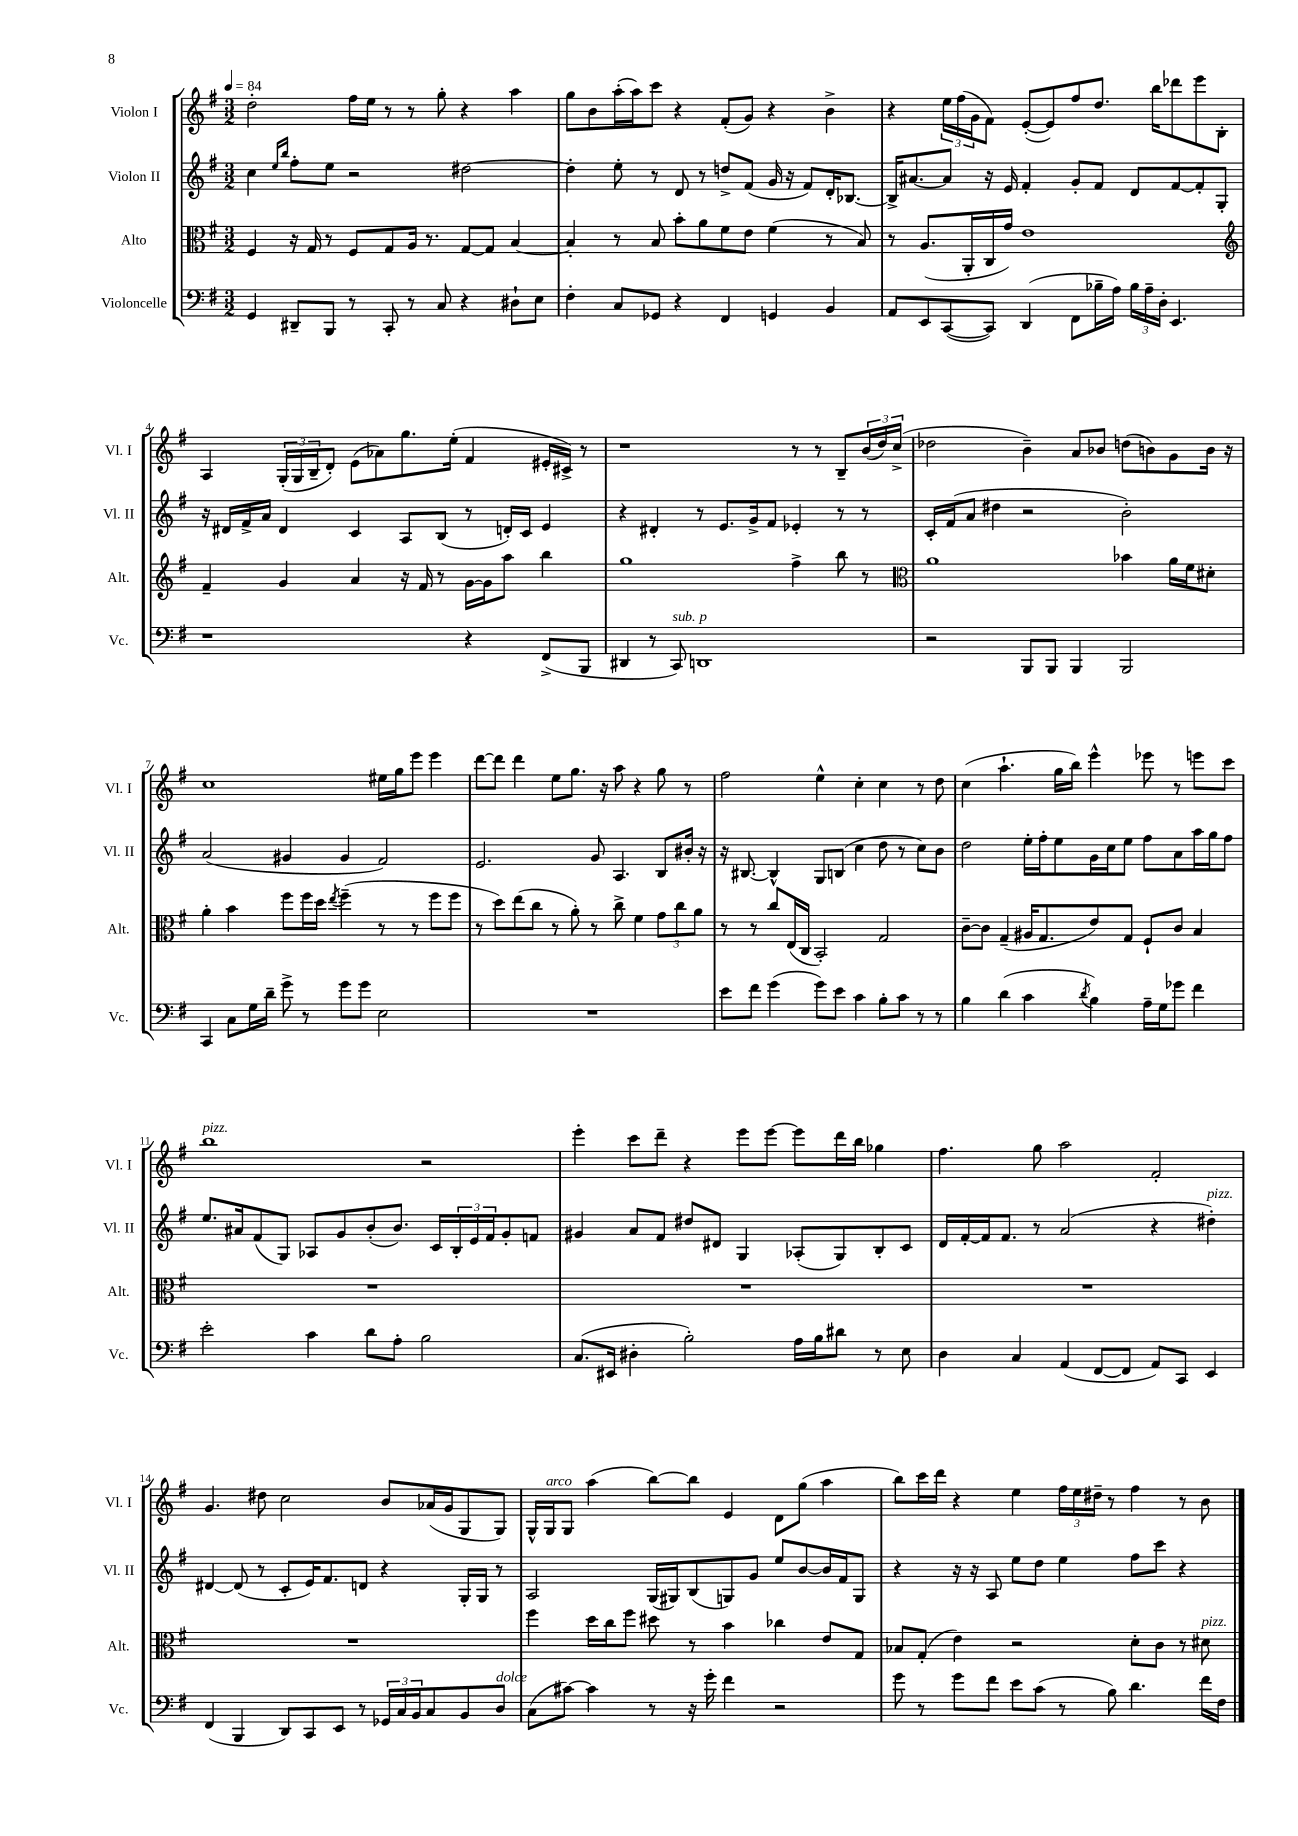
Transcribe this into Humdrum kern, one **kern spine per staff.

**kern	**kern	**kern	**kern
*part4	*part3	*part2	*part1
*staff4	*staff3	*staff2	*staff1
*I"Violoncelle	*I"Alto	*I"Violon II	*I"Violon I
*I'Vc.	*I'Alt.	*I'Vl. II	*I'Vl. I
*clefF4	*clefC3	*clefG2	*clefG2
*k[f#]	*k[f#]	*k[f#]	*k[f#]
*M3/2	*M3/2	*M3/2	*M3/2
*MM84	*MM84	*MM84	*MM84
=1	=1	=1	=1
4GG/	4F#/	4cc\	2dd'\
.	.	16qqee/LL	.
.	.	16qqbb/JJ	.
8DD#X~/L	16r	8ff#'\L	.
.	16G/	.	.
8BBB/J	8r	8ee\J	.
8r	8F#/L	2r	16ff#\LL
.	.	.	16ee\JJ
8CC'/	8G/	.	8r
8r	16A/Jk	.	8r
.	8.r	.	.
8C/	.	.	8gg'\
4r	[8G/L	[2dd#X\	4r
.	8G/J]	.	.
8D#X`\L	[4B/	.	4aa\
8E\J	.	.	.
=2	=2	=2	=2
4F#'\	4B'/]	4dd#'\]	8gg\L
.	.	.	8b\
8C/L	8r	8ee'\	(16aa'\L
.	.	.	16aa\J)
8GG-X/J	8B/	8r	8ccc\J
4r	8b'\L	8d/	4r
.	8a\	8r	.
4FF#/	8f#\	8ddn^/L	(8f#'/L
.	8e\J	(8f#/J	8g/J)
4GGn/	(4f#\	16g/	4r
.	.	16r	.
.	.	8f#/L)	.
4BB/	8r	16d'/K	4b^\
.	.	[8.B-X/J	.
.	8B/)	.	.
=3	=3	=3	=3
8AA/L	8r	16B-^/KL]	4r
.	.	[8.a#X/	.
8EE/	(8.A/L	.	.
([8CC/	.	8a#/J]	24ee\LL
.	.	.	(24ff#\
.	16AA'/L	.	.
.	.	.	24g\J
8CC/J])	16C/	16r	8f#\J)
.	16g/JJ)	16e/	.
(4DD/	1e	4f#'/	([8e'/L
.	.	.	8e/])
8FF#\L	.	8g'/L	8ff#/
16B-X~\L	.	8f#/J	8.dd/J
16A\JJ)	.	.	.
24B-\LL	.	8d/L	.
24A~\	.	.	.
.	.	.	16bb\KL
24D'\JJ	.	.	.
4.EE/	.	[8f#/	8ddd-X\
.	.	8f#'/]	8eee\
.	.	8G'/J	8B'\J
!!LO:LB:g=z
=4	=4	=4	=4
*	*clefG2	*	*
1r	4f#~/	16r	4A/
.	.	16d#X/LL	.
.	.	16f#^/	.
.	.	16a/JJ	.
.	4g/	4d#/	(24G'/LL
.	.	.	24G/
.	.	.	24B~/J
.	.	.	8d'/J)
.	4a/	4c/	(8e\L
.	.	.	8a-X\)
.	16r	8A/L	8.gg\
.	16f#/	.	.
.	8r	(8B/J	.
.	.	.	(16ee'\Jk
4r	[16g\LL	8r	4f#/
.	16g\J]	.	.
.	8aa\J	16dn'/LL)	.
.	.	16c/JJ	.
(8FF#^/L	4bb\	4e/	16e#X'/LL
.	.	.	16c#X^/JJ)
8BBB/J	.	.	8r
=5	=5	=5	=5
4DD#X/	1gg	4r	1r
8r	.	4d#X'/	.
!LO:TX:a:i:t=sub. p	!	!	!
8CC/)	.	.	.
1DDn	.	8r	.
.	.	8.e/L	.
.	.	16g^/k	.
.	.	8f#/J	.
.	4ff#^\	4e-X'/	8r
.	.	.	8r
.	8bb\	8r	8B~/L
.	8r	8r	(24b/L
.	.	.	24dd/)
.	.	.	(24cc^/JJ
=6	=6	=6	=6
*	*clefC3	*	*
2r	1a	16c'/LL	2dd-X\
.	.	(16f#/J	.
.	.	8a/J	.
.	.	4dd#X\	.
8BBB/L	.	2r	4b~\)
8BBB/J	.	.	.
4BBB/	.	.	8a/L
.	.	.	8b-X/J
2BBB/	4b-X\	2b'\)	(8ddn\L
.	.	.	8bn\)
.	16a\LL	.	8g\
.	16f#\J	.	.
.	8d#X'\J	.	16b\Jk
.	.	.	16r
!!LO:LB:g=z
=7	=7	=7	=7
4CC/	4a'\	(2a/	1cc
8C\L	4b\	.	.
16G\L	.	.	.
16d~\JJ	.	.	.
8g^\	8ff#\L	4g#X/	.
8r	16ff#\L	.	.
.	16dd\JJ	.	.
.	8qee/	.	.
8g\L	(4ff#~\	4g#/	.
8g\J	.	.	.
2E\	8r	2f#/)	16ee#X\LL
.	.	.	16gg\J
.	8r	.	8eee\J
.	8ff#\L	.	4eee\
.	8ff#\J	.	.
=8	=8	=8	=8
1.r	8r	2.e/	[8ddd\L
.	8dd\L)	.	8ddd\J]
.	(8ee\	.	4ddd\
.	8cc\J	.	.
.	8r	.	8ee\L
.	8a'\)	.	8.gg\J
.	8r	8g/	.
.	.	.	16r
.	8cc^\	4.A/	8aa\
.	4f#\	.	4r
.	12g\L	8B/L	8gg\
.	12cc\	.	.
.	.	16b#X'/Jk	8r
.	12a\J	.	.
.	.	16r	.
=9	=9	=9	=9
8e\L	8r	16r	2ff#\
.	.	[8.B#X/	.
8f#\J	8r	.	.
(4g\	8cc/L	4B#^^/]	.
.	(16E/L	.	.
.	16C/JJ	.	.
8g\L)	2BB'/)	8G/L	4ee^^\
8e\J	.	(8Bn/J	.
4c\	.	4cc\	4cc'\
8B'\L	2G/	8dd\	4cc\
8c\J	.	8r	.
8r	.	8cc\L)	8r
8r	.	8b\J	8dd\
=10	=10	=10	=10
4B\	[8c~\L	2dd\	(4cc\
.	8c\J]	.	.
(4d\	(4G~/	.	4.aa`\
4c\	16A#X/KL	16ee'\LL	.
.	8.G/	16ff#'\J	.
.	.	8ee\	16gg\LL
.	.	.	16bb\JJ)
8qd/	.	.	.
4B\)	8e/)	16g\L	4eee^^\
.	.	16cc\J	.
.	8G/J	8ee\J	.
16A~\LL	8F#`/L	8ff#\L	8eee-X\
16G\J	.	.	.
8g-X\J	8c/J	8a\	8r
4f#\	4B/	16aa\L	8eeen\L
.	.	16gg\J	.
.	.	8ff#\J	8ccc\J
!!LO:LB:g=z
=11	=11	=11	=11
!	!	!	!LO:TX:a:i:t=pizz.
2e'\	1.r	8.ee/L	1bb
.	.	16a#X/k	.
.	.	(8f#/	.
.	.	8G/J)	.
4c\	.	8A-X/L	.
.	.	8g/	.
8d\L	.	(8b'/	.
8A'\J	.	8.b/J)	.
2B\	.	.	2r
.	.	16c/LL	.
.	.	24B'/	.
.	.	24e/	.
.	.	24f#/J	.
.	.	8g'/	.
.	.	8fn/J	.
=12	=12	=12	=12
(8.C/L	1.r	4g#X/	4eee'\
16EE#X/Jk	.	.	.
4D#X'\	.	8a/L	8ccc\L
.	.	8f#/J	8ddd~\J
2B'\)	.	8dd#X/L	4r
.	.	8d#X/J	.
.	.	4G/	8eee\L
.	.	.	[8eee\J
16A\LL	.	(8A-X'/L	8eee\L]
16B\J	.	.	.
8d#X\J	.	8G/)	16ddd\L
.	.	.	16bb\JJ
8r	.	8B'/	4gg-X\
8E\	.	8c/J	.
=13	=13	=13	=13
4D\	1.r	16d/LL	4.ff#\
.	.	[16f#'/	.
.	.	16f#/J]	.
.	.	8.f#/J	.
4C/	.	.	.
.	.	8r	8gg\
(4AA/	.	(2a/	2aa\
[8FF#/L	.	.	.
8FF#/J]	.	.	.
8AA/L)	.	4r	2f#'/
8CC/J	.	.	.
!	!	!LO:TX:a:i:t=pizz.	!
4EE/	.	4dd#X'\)	.
!!LO:LB:g=z
=14	=14	=14	=14
(4FF#/	1.r	[4d#X/	4.g/
4BBB/	.	(8d#/]	.
.	.	8r	8dd#X\
8DD/L)	.	8c'/L	2cc\
8CC/	.	16e/K)	.
.	.	8.f#/	.
8EE/J	.	.	.
8r	.	8dn/J	.
24GG-X/LL	.	4r	8b/L
24C/	.	.	.
24BB/J	.	.	.
8C/	.	.	(16a-X/L
.	.	.	16g/J
8BB/	.	16G'/LL	8G/
.	.	16G/JJ	.
!LO:TX:a:i:t=dolce	!	!	!
8D/J	.	8r	8G/J)
=15	=15	=15	=15
(8C\L	4ff#\	2A/	16G^^/LL
!	!	!	!LO:TX:a:i:t=arco
.	.	.	16G/J
[8c#X\J)	.	.	8G/J
4c#\]	16dd\LL	.	(4aa\
.	16cc\J	.	.
.	8ff#\J	.	.
8r	8dd#X\	(16G/LL	[8bb\L)
.	.	16G#X/J)	.
16r	8r	(8B/	8bb\J]
16g'\	.	.	.
4f#\	4b\	8Gn/)	4e/
.	.	8g/J	.
2r	4cc-X\	8ee/L	8d\L
.	.	[8b/	(8gg\J
.	8e/L	16b/L]	4aa\
.	.	16f#/J	.
.	8G/J	8G/J	.
=16	=16	=16	=16
8g\	8B-X/L	4r	8bb\L)
8r	(8G'/J	.	16ccc\L
.	.	.	16ddd\JJ
8g\L	4e\)	16r	4r
.	.	16r	.
8f#\J	.	8A/	.
8e\L	2r	8ee\L	4ee\
(8c\J	.	8dd\J	.
8r	.	4ee\	24ff#\LL
.	.	.	24ee\
.	.	.	24dd#X~\JJ
8B\)	.	.	8r
4.d\	8d'\L	8ff#\L	4ff#\
.	8c\J	8ccc\J	.
.	8r	4r	8r
!	!LO:TX:a:i:t=pizz.	!	!
16f#\LL	8d#X\	.	8b\
16F#\JJ	.	.	.
==	==	==	==
*-	*-	*-	*-
